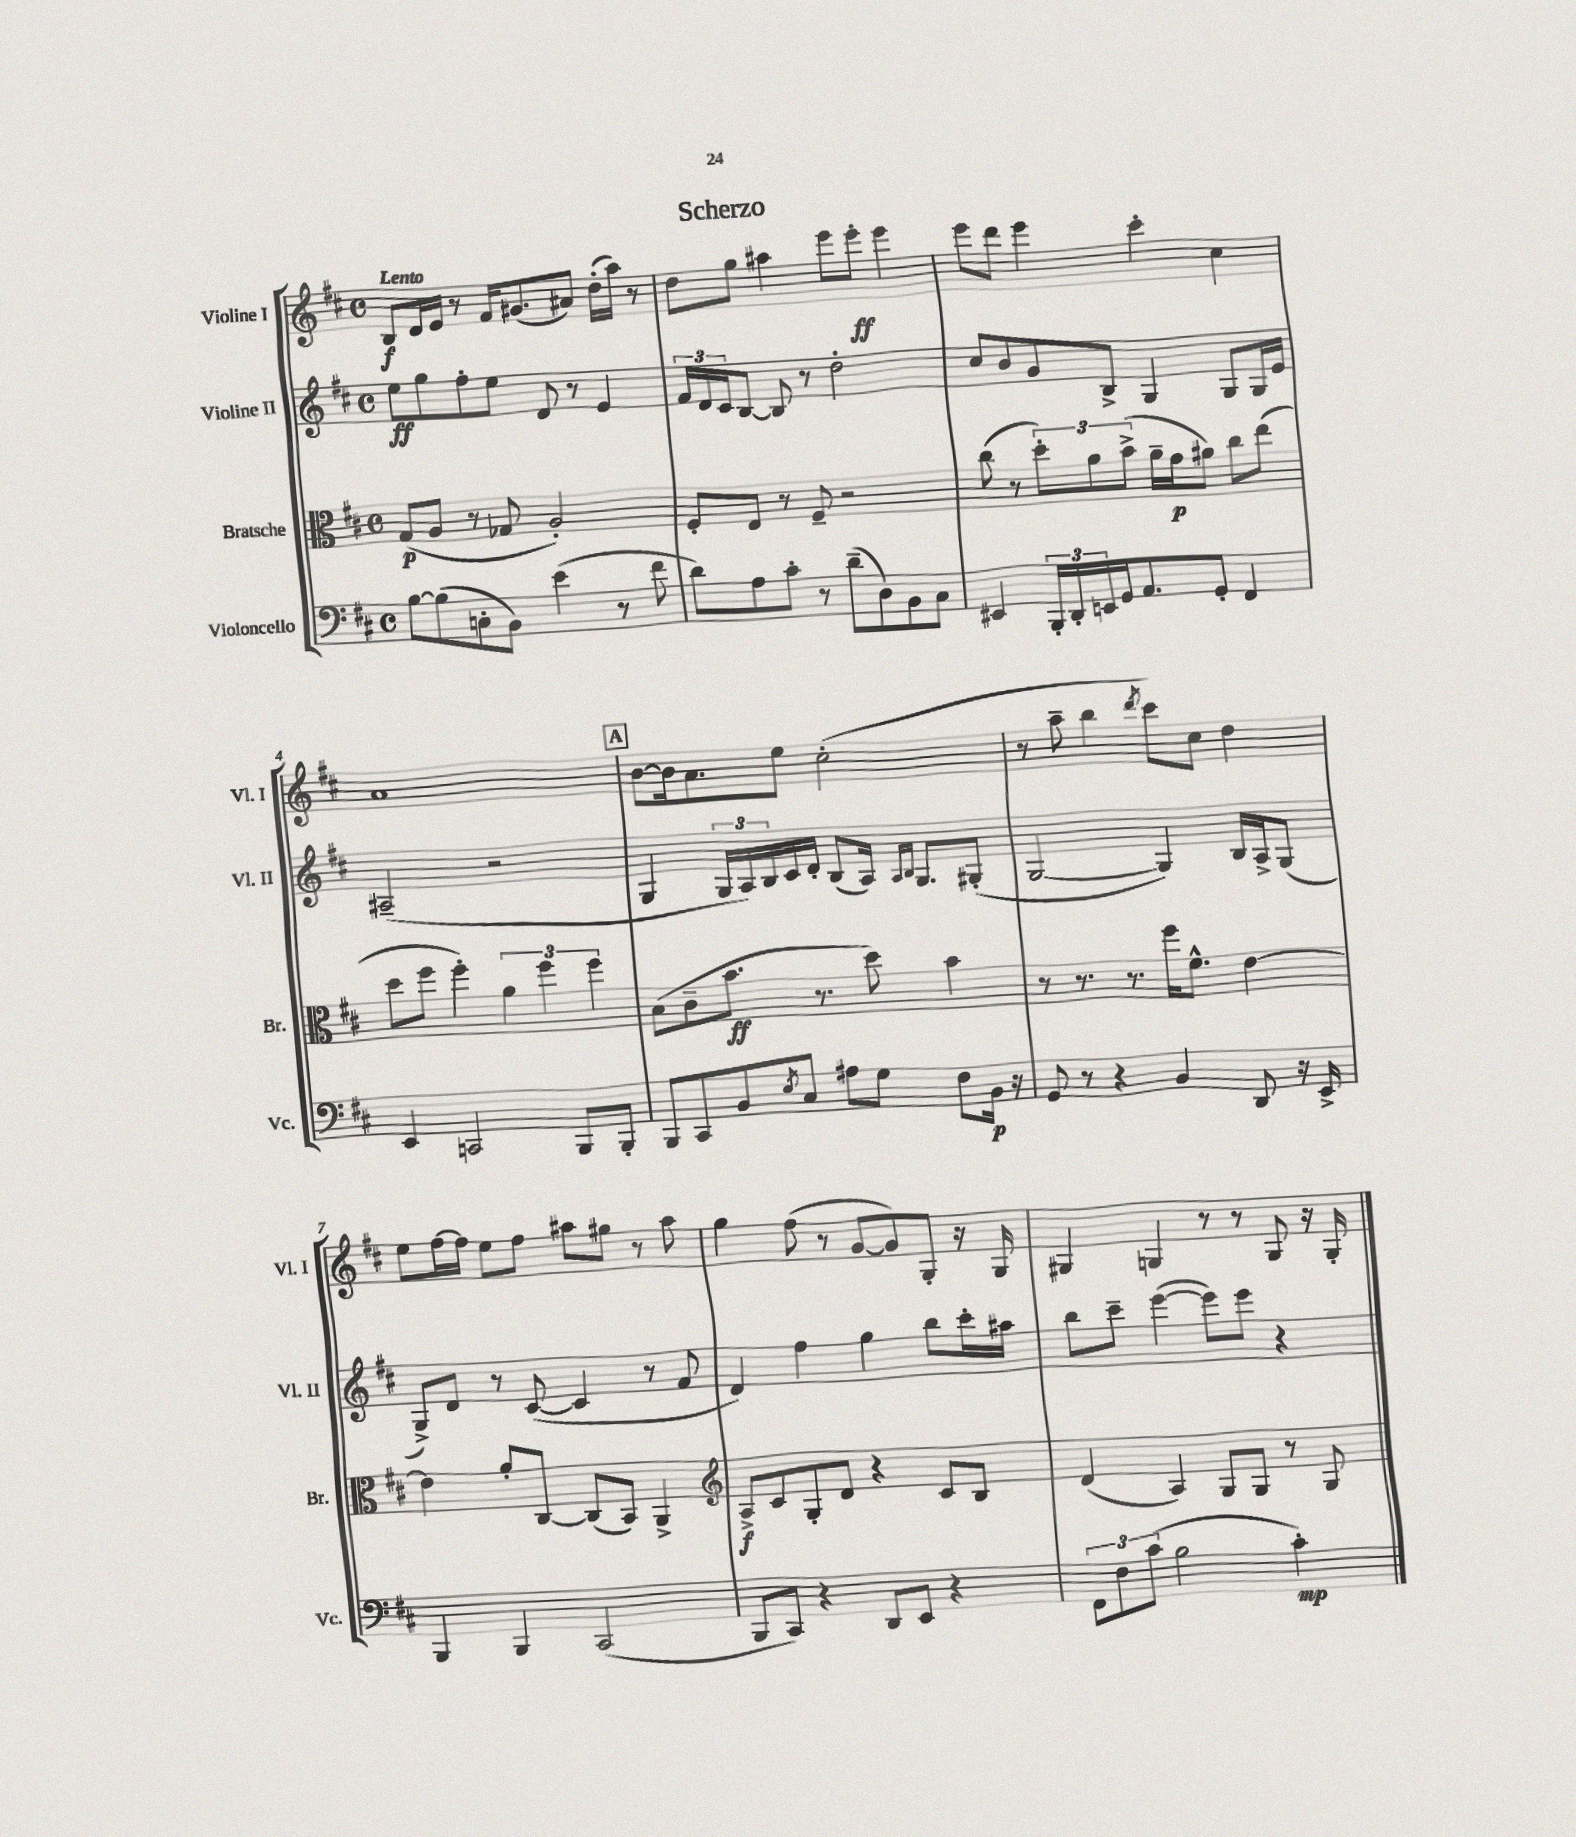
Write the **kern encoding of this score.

**kern	**dynam	**kern	**dynam	**kern	**dynam	**kern	**dynam
*part4	*part4	*part3	*part3	*part2	*part2	*part1	*part1
*staff4	*staff4	*staff3	*staff3	*staff2	*staff2	*staff1	*staff1
*I"Violoncello	*	*I"Bratsche	*	*I"Violine II	*	*I"Violine I	*
*I'Vc.	*	*I'Br.	*	*I'Vl. II	*	*I'Vl. I	*
*clefF4	*	*clefC3	*	*clefG2	*	*clefG2	*
*k[f#c#]	*	*k[f#c#]	*	*k[f#c#]	*	*k[f#c#]	*
*M4/4	*	*M4/4	*	*M4/4	*	*M4/4	*
*met(c)	*	*met(c)	*	*met(c)	*	*met(c)	*
=1	=1	=1	=1	=1	=1	=1	=1
!	!	!	!	!	!	!LO:TX:a:B:t=Lento	!
[8B\L	.	(8G/L	p	8ee\L	ff	8B/L	f
(8B\]	.	8A/J	.	8gg\	.	16d/L	.
.	.	.	.	.	.	16e/JJ	.
8Cn'\	.	8r	.	8ff#'\	.	8r	.
8BB\J)	.	8G-X/	.	8ee\J	.	16f#/KL	.
.	.	.	.	.	.	(8.g#X/	.
(4e\	.	2A'/)	.	8d/	.	.	.
.	.	.	.	8r	.	8a#X/J)	.
8r	.	.	.	4e/	.	(16dd'\LL	.
.	.	.	.	.	.	16aa\JJ)	.
8f#\	.	.	.	.	.	8r	.
=2	=2	=2	=2	=2	=2	=2	=2
8d\L)	.	8F#'/L	.	24f#/LL	.	8dd\L	.
.	.	.	.	24d/	.	.	.
.	.	.	.	24c#/J	.	.	.
8A\	.	8E/J	.	[8B/J	.	8gg\J	.
8c#'\J	.	8r	.	8B/]	.	4aa#X\	.
8r	.	8F#~/	.	8r	.	.	.
(8d~\L	.	2r	.	2dd'\	.	8eee\L	.
8D\)	.	.	.	.	.	8eee'\J	ff
8BB\	.	.	.	.	.	4eee\	.
8C#\J	.	.	.	.	.	.	.
=3	=3	=3	=3	=3	=3	=3	=3
4EE#X/	.	(8cc#\	.	8cc#/L	.	8eee\L	.
.	.	8r	.	8b/	.	8ddd\J	.
24BBB'/LL	.	12dd'\L)	.	8g/	.	4eee\	.
24DD'/	.	.	.	.	.	.	.
24EEn/	.	12a\	.	.	.	.	.
16GG/J	.	.	.	8B^/J	.	.	.
.	.	(12b^\J	.	.	.	.	.
8.AA/	.	.	.	.	.	.	.
.	.	16a~\LL	.	4G/	.	4ccc#'\	.
.	.	16g\J	p	.	.	.	.
8GG'/J	.	8a#X\J)	.	.	.	.	.
4FF#/	.	8cc#\L	.	8G/L	.	4cc#\	.
.	.	(8ee\J	.	16G/L	.	.	.
.	.	.	.	16e/JJ	.	.	.
!!LO:LB:g=z
=4	=4	=4	=4	=4	=4	=4	=4
4EE/	.	8dd\L	.	(2A#X~/	.	1a	.
.	.	8ff#\J	.	.	.	.	.
2CCn/	.	4ff#'\)	.	.	.	.	.
.	.	6a\	.	2r	.	.	.
.	.	6ff#\	.	.	.	.	.
8BBB/L	.	.	.	.	.	.	.
.	.	6ff#\	.	.	.	.	.
8BBB'/J	.	.	.	.	.	.	.
!!LO:REH:place=s1:t=A
=5	=5	=5	=5	=5	=5	=5	=5
8BBB/L	.	(8B\L	.	4G/	.	[8b\L	.
8CC#/	.	8c#~\	.	.	.	16b\k]	.
.	.	.	.	.	.	8.a\	.
8BB/	.	8.b\J	ff	24G/LL	.	.	.
.	.	.	.	24A/)	.	.	.
.	.	.	.	24B/	.	.	.
8qE/	.	.	.	.	.	.	.
8C#/J	.	.	.	16c#/	.	8ee\J	.
.	.	8.r	.	16d'/JJ	.	.	.
8A#X\L	.	.	.	(8B/L	.	(2cc#'\	.
8G\J	.	8dd\)	.	16A/Jk)	.	.	.
.	.	.	.	16qqA/LL	.	.	.
.	.	.	.	16qqB/JJ	.	.	.
.	.	.	.	8.G/L	.	.	.
8F#\L	.	4b\	.	.	.	.	.
16BB\Jk	p	.	.	(8G#X'/J	.	.	.
16r	.	.	.	.	.	.	.
=6	=6	=6	=6	=6	=6	=6	=6
8GG/	.	8r	.	[2G/	.	8r	.
8r	.	8.r	.	.	.	8aa~\	.
4r	.	.	.	.	.	4bb\	.
.	.	8.r	.	.	.	.	.
.	.	.	.	.	.	8qddd/	.
4BB/	.	16ff#\KL	.	4G/])	.	8ccc#\L)	.
.	.	8.f#^^\J	.	.	.	.	.
.	.	.	.	.	.	8cc#\J	.
8DD/	.	[4e\	.	16B/LL	.	4dd\	.
.	.	.	.	16A^/J	.	.	.
16r	.	.	.	(8G/J	.	.	.
16EE^/	.	.	.	.	.	.	.
!!LO:LB:g=z
=7	=7	=7	=7	=7	=7	=7	=7
4BBB/	.	4e\]	.	8G^/L)	.	8ee\L	.
.	.	.	.	8d/J	.	[16ff#\L	.
.	.	.	.	.	.	16ff#\JJ]	.
4BBB/	.	8a'/L	.	8r	.	8ee\L	.
.	.	[8C#/J	.	([8c#/	.	8ff#\J	.
(2CC#/	.	(8C#/L]	.	4c#/]	.	8aa#X\L	.
.	.	8BB/J)	.	.	.	8gg#X\J	.
.	.	4AA^/	.	8r	.	8r	.
.	.	.	.	8f#/	.	8aa#\	.
=8	=8	=8	=8	=8	=8	=8	=8
*	*	*clefG2	*	*	*	*	*
8BBB/L	.	8A^/L	f	4d/)	.	4gg\	.
8CC#/J)	.	8c#/	.	.	.	.	.
4r	.	8G'/	.	4ff#\	.	(8ff#\	.
.	.	8d/J	.	.	.	8r	.
8DD/L	.	4r	.	4gg\	.	[8g/L	.
8EE/J	.	.	.	.	.	8g/])	.
4r	.	8c#/L	.	8bb\L	.	8G'/J	.
.	.	8B/J	.	16ccc#'\L	.	16r	.
.	.	.	.	16aa#X\JJ	.	16G/	.
=9	=9	=9	=9	=9	=9	=9	=9
12FF#\L	.	(4d/	.	8bb\L	.	4G#X/	.
12F#\	.	.	.	.	.	.	.
.	.	.	.	8ccc#~\J	.	.	.
(12c#\J	.	.	.	.	.	.	.
2B\	.	4A/)	.	([4eee\	.	4Gn/	.
.	.	8G/L	.	8eee\L])	.	8r	.
.	.	8G/J	.	8eee\J	.	8r	.
4c#'\)	mp	8r	.	4r	.	8G/	.
.	.	8G/	.	.	.	16r	.
.	.	.	.	.	.	16G'/	.
==	==	==	==	==	==	==	==
*-	*-	*-	*-	*-	*-	*-	*-
